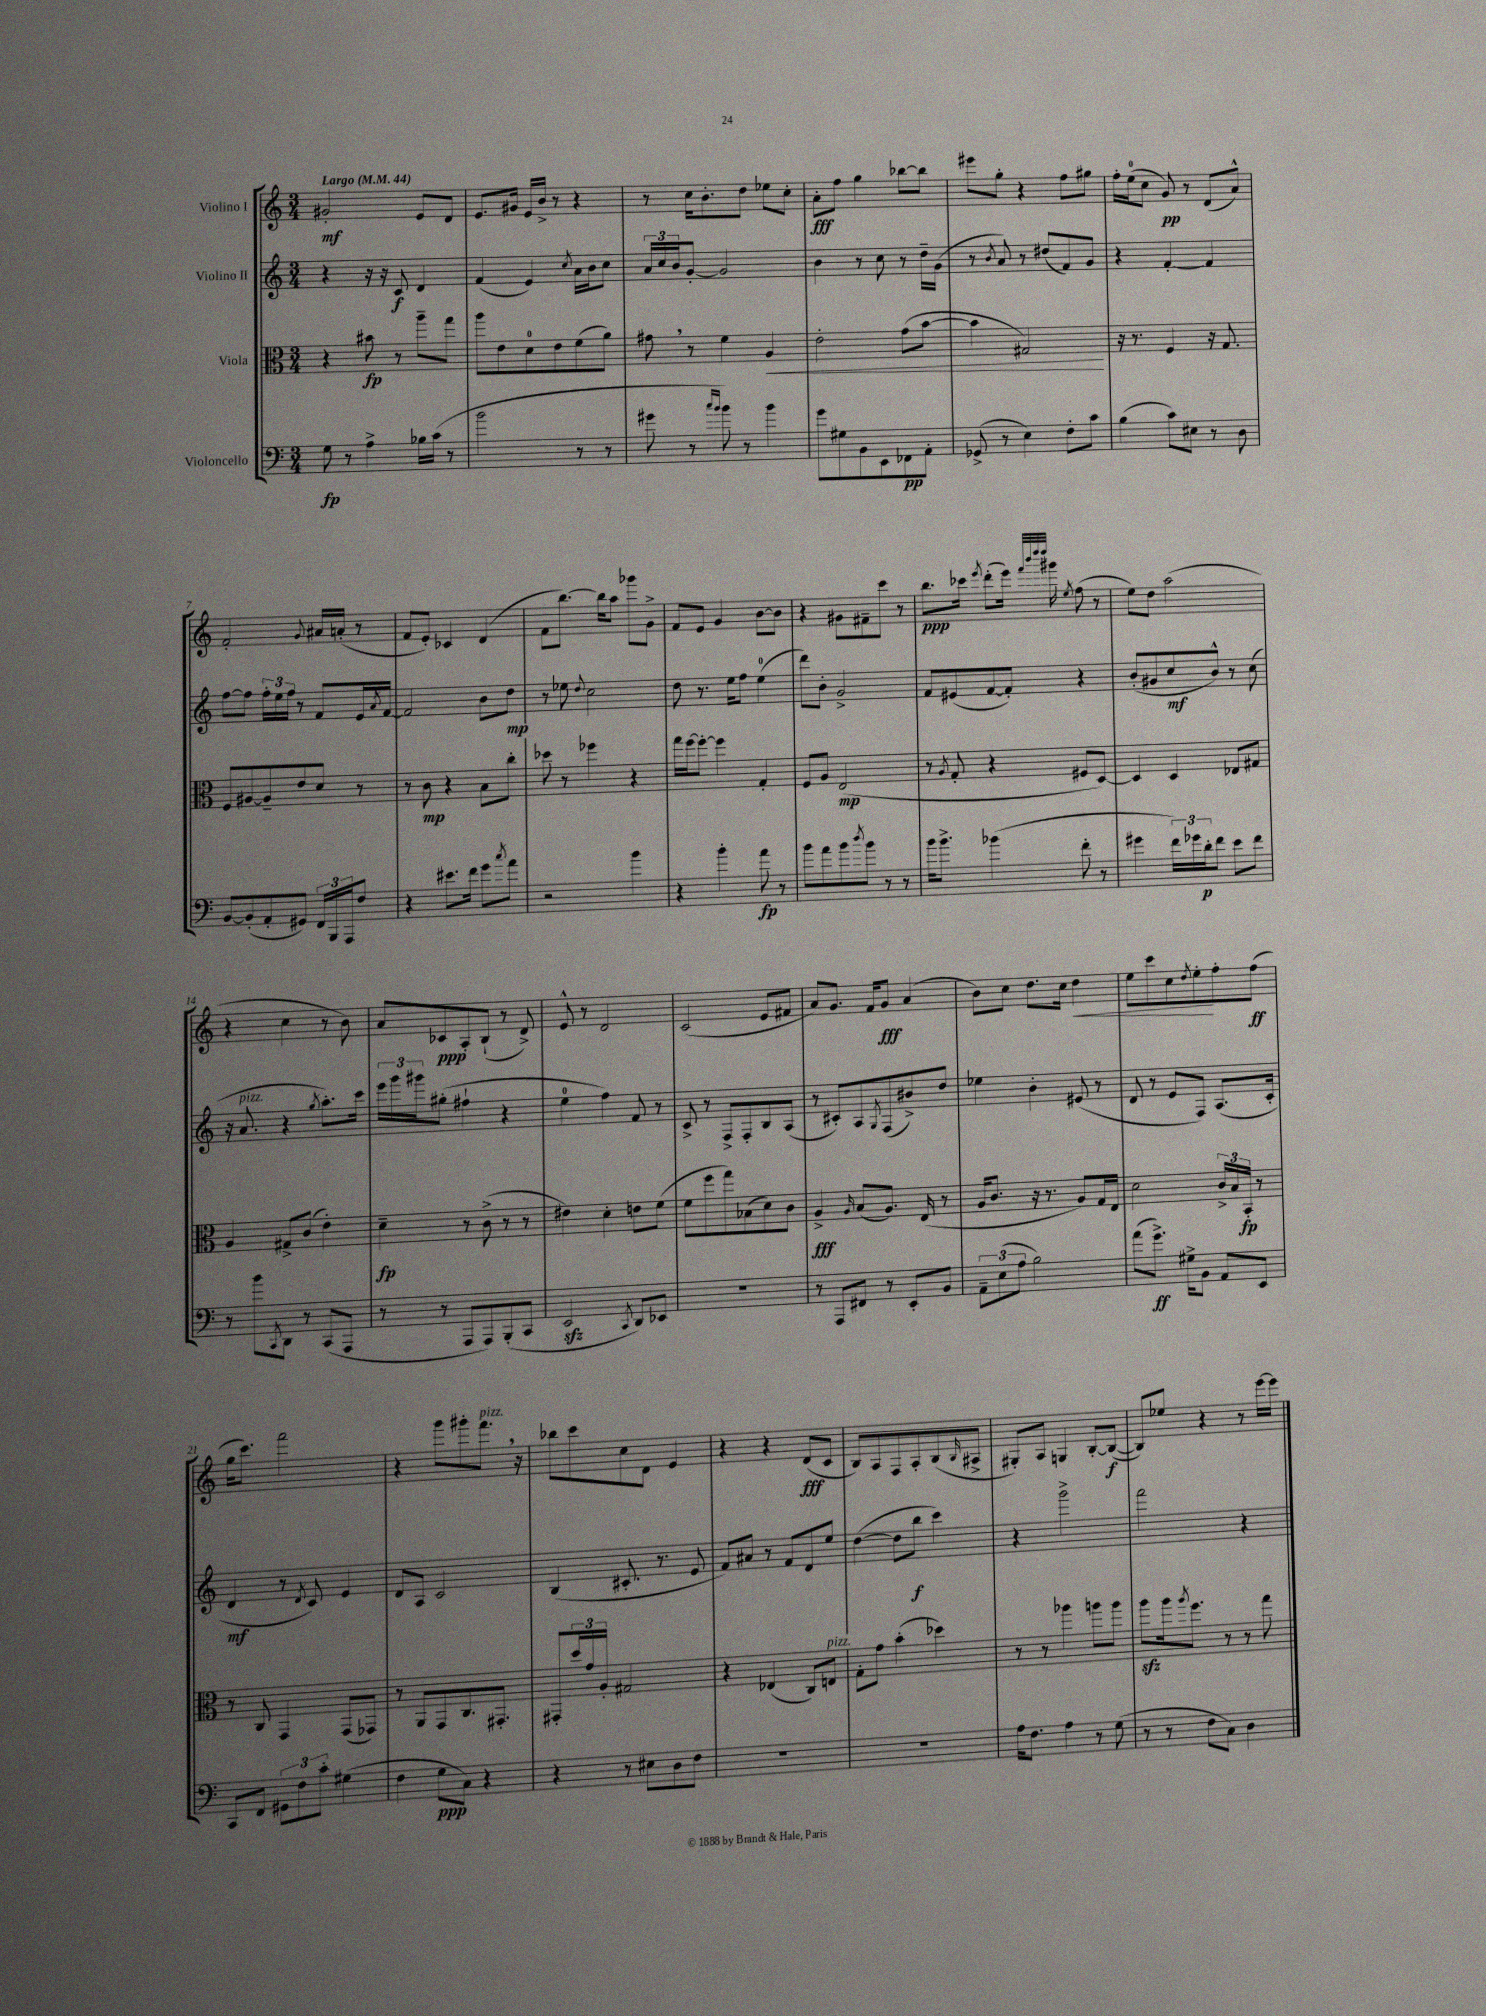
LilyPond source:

<<
\new StaffGroup <<
\new Staff = "s0" \with { instrumentName = "Violino I" } {
    \clef treble \key c \major \numericTimeSignature \time 3/4 \tempo "Largo" 4 = 44
    gis'2-.\mf e'8 d'8 |
    e'8. gis'16 e'16 b'16-> r8 r4 |
    r8 c''16 b'8.-. d''8 ees''8 c''8-. |
    a'8-.\fff f''8 g''4 bes''8~ bes''8 |
    eis'''8 g''8-. r4 f''8 gis''8 |
    f''16-. e''16-0( c''8 g'8\pp) r8 d'8( a'8-^) |
    f'2-. \appoggiatura { g'8 } ais'16 a'16-.( r8 |
    f'8 e'8-.) ces'4 d'4( |
    f'8 b''8.~) b''16 a''8 ges'''8 g'8-> |
    f'8 e'8 g'4 b'8~ b'8 |
    r4 gis'8 fis'8-- c'''8 r8 |
    b''8.\ppp ces'''16 \acciaccatura { e'''8 } d'''8-.( e'''16) \grace { f'''32 b'''32 d''''32 d''''32 } gis'''16 \acciaccatura { e''8 } f''8( r8 |
    e''8) d''8 a''2( |
    r4 c''4 r8 b'8) |
    a'8 ces'8\ppp a8-. b8-!( r8 d'8->) |
    e'8-^ r8 d'2 |
    c'2( e'8 fis'8 |
    a'8) g'8. f'16 g'8\fff a'4( |
    b'8) c''8 d''8. c''16 d''4\< |
    e''8 c'''8 c''8 \acciaccatura { d''8 } e''8-.\! f''8-. f''8\ff( |
    g''16 c'''8.) f'''2 |
    r4 g'''8 gis'''8-. f'''8.^\markup { \italic "pizz." } \breathe r16 |
    bes''8 c'''8 c''8 d'8 e'4 |
    r4 r4 d'8\fff( c'8 |
    b8) a8 f8 a8-. b8( \grace { b16 } ais8-> |
    gis8-.) a8 g4 b8~-. b8~\f( |
    b8) ees''8 r4 r8 e'''16~ e'''16 \bar "|." |
}
\new Staff = "s1" \with { instrumentName = "Violino II" } {
    \clef treble \key c \major \numericTimeSignature \time 3/4
    r4 r16 r16 c'8\f d'4 |
    f'4( e'4) \acciaccatura { c''8 } a'16 b'16 c''8 |
    \tuplet 3/2 { a'16 c''16 b'16 } g'8~-. g'2 |
    b'4 r8 c''8 r8 d''16-- g'16( |
    r8 \acciaccatura { b'8 } a'8) r8 dis''8( f'8) g'8 |
    r4 f'4~-. f'4 |
    f''8~ f''8 \tuplet 3/2 { f''16-. e''16 f''16 } r8 f'8 e'16 \acciaccatura { a'8 } f'16~ |
    f'2 b'8 d''8\mp |
    r8 ees''8 \appoggiatura { d''8 } c''2 |
    d''8 r8. e''16 f''8 e''4-0( |
    d'''8) b'8-. g'2-> |
    f'8 eis'8( f'8~ f'8-.) r4 |
    b'8-.( gis'8 c''8\mf b'8-^) r8 c''8( |
    r16 a'8.^\markup { \italic "pizz." } r4 \acciaccatura { g''8 } a''8.-.) c'''16 |
    \tuplet 3/2 { e'''16 g'''16 gis'''16 } gis''8-.( fis''4-! r4 |
    e''4-0 f''4) f'8 r8 |
    c'8-> r8 f8-> f8-. b8 a8( |
    r8 cis'8-.) a8 \acciaccatura { g8 } f8( bis'8->) d''8 |
    ees''4 b'4-. eis'8( r8 |
    d'8 r8 e'8 f8) a8.( c'16-. |
    d'4\mf r8 \acciaccatura { d'8 } c'8) e'4 |
    d'8 a8 c'2 |
    b4( cis'8.-. r8. e'8 |
    f'8) ais'8 r8 f'8 d'8 e''8 |
    d''4~( d''8 b''8\f c'''4) |
    r4 g'''2-> |
    f'''2 r4 \bar "|." |
}
\new Staff = "s2" \with { instrumentName = "Viola" } {
    \clef alto \key c \major \numericTimeSignature \time 3/4
    r4 bis'8\fp r8 a''8-- g''8 |
    a''8 e'8 d'8-0 e'8 f'8( a'8) |
    gis'8 \breathe r8 f'4 a4\< |
    e'2-. g'8( b'8~ |
    b'4 gis2\!) |
    r16 r8. f4 r16 g8. |
    f8 ais8~ ais8-- e'8 d'8 r8 |
    r8 c'8\mp r4 b8 c''8-. |
    des''8 r8 fes''4 r4 |
    g''16 f''16~ f''8~-. f''4 g4-. |
    f8 a8 e2\mp( |
    r8 \acciaccatura { a8 } g8-. r4 fis8 d8~) |
    d4 d4 ees8 gis8 |
    a4 gis8-> c'8( e'4-.) |
    d'4--\fp r8 c'8->( r8 r8 |
    eis'4) d'4-. e'8 f'8( |
    f'8 f''8 g''8) bes8( d'8) c'8 |
    a4->\fff \grace { a16 } b8( a8.) e16( r8 |
    a16 c'8. r16 r8. a8) g16 e16 |
    d'2 \tuplet 3/2 { c'16-> b16 b,16-.\fp } r8 |
    r8 c8 g,4 g,8( ges,8) |
    r8 a,8 g,8 c8. gis,8.-. |
    gis,8-. \tuplet 3/2 { d''16 g'16 a16-. } gis2 |
    r4 ees4( c8) e8^\markup { \italic "pizz." } |
    g8-. g'8 b'4-.( des''4) |
    r8 r8 aes''4 a''8 a''8 |
    a''8\sfz a''16 \acciaccatura { a''8 } f''8. r8 r8 g''8 \bar "|." |
}
\new Staff = "s3" \with { instrumentName = "Violoncello" } {
    \clef bass \key c \major \numericTimeSignature \time 3/4
    g8\fp r8 a4-> bes16 c'16( r8 |
    b'2 r8 r8 |
    gis'8 r8 \grace { c''16 b'16 } b'8) r8 b'4 |
    g'8 gis8 b,8 e,8 fes,8\pp a,8-. |
    ges,8->( r8 e4) f8-. c'8 |
    b4( c'8) eis8 r8 d8 |
    b,8~ b,8-.( a,8-. gis,8) \tuplet 3/2 { f,16 b,,16 a,,16 } f8 |
    r4 eis'8. f'16 g'8 \acciaccatura { c''8 } a'8 |
    r2 b'4 |
    r4 b'4-. a'8\fp r8 |
    b'8 a'8 b'8 \acciaccatura { d''8 } b'8 r8 r8 |
    b'16 b'8.-> bes'4( f'8-. r8 |
    gis'4 \tuplet 3/2 { f'16) ges'16 d'16-.\p } f'8 e'8 f'8 |
    r8 b'8 \acciaccatura { c,8 } d,8 r8 c,8( a,,8 |
    r8 r8 a,,8 a,,8) b,,8-.( c,8 |
    e,2\sfz \acciaccatura { c,8 } d,8) ees,8 |
    R2. |
    r8 a,,8 fis,8 r8 e,8-. b,8 |
    \tuplet 3/2 { a,8-- e8( a8 } b2) |
    a'8( g'8.->\ff) gis16-> b,8 a,8 e,8 |
    c,8 f,8 \tuplet 3/2 { gis,8 f8 c'8-. } gis4( |
    f4 g8\ppp c8) r4 |
    r4 r8 eis8 d8 f8 |
    R2. |
    R2. |
    a16 f8. a4 r8 g8( |
    r8 r8 f8 c8) d4 \bar "|." |
}
>>
>>
